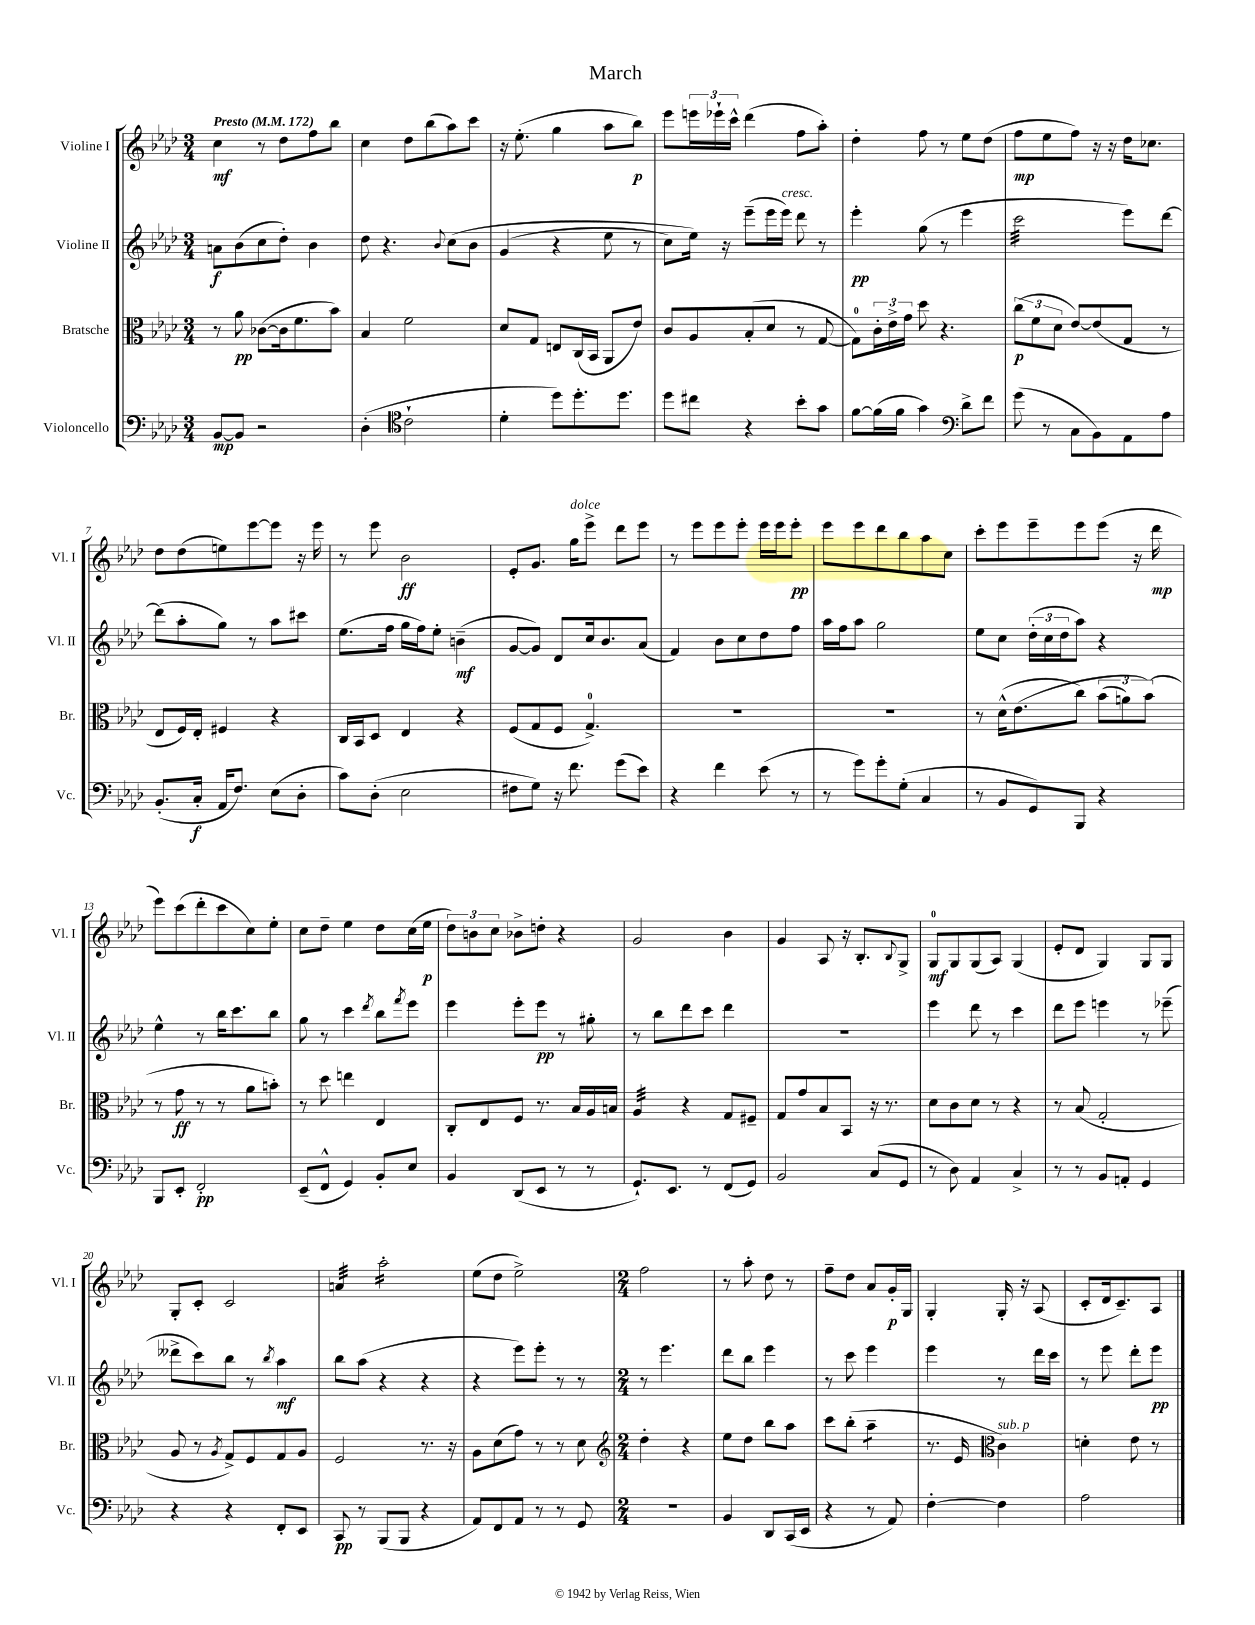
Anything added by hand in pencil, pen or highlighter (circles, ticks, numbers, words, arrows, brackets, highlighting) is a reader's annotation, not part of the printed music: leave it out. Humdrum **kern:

**kern	**kern	**kern	**kern
*staff4	*staff3	*staff2	*staff1
*clefF4	*clefC3	*clefG2	*clefG2
*k[b-e-a-d-]	*k[b-e-a-d-]	*k[b-e-a-d-]	*k[b-e-a-d-]
*M3/4	*M3/4	*M3/4	*M3/4
*MM172	*MM172	*MM172	*MM172
[8BB-	8r	8a	4cc
8BB-]	8a-	(8b-	.
2r	([8c-	8cc	8r
.	16c-]	8dd-')	8dd-
.	8.f	.	.
.	.	4b-	8ff
.	8b-)	.	8bb-
=	=	=	=
(4D-'	4B-	8dd-	4cc
.	.	4.r	.
*clefC4	*	*	*
2c`	2f	.	8dd-
.	.	.	(8bb-
.	.	8qqb-	.
.	.	&(8cc	8aa-)
.	.	8b-	8ccc
=	=	=	=
4d-'	8d-	(4g	16r
.	.	.	(8.ee-'
.	8G	.	.
8dd-)	8E	4r	4gg
8.dd-'	(16C	.	.
.	16BB-	.	.
.	8AA-	8ee-	8aa-
8.dd-	.	.	.
.	8e-)	8r	8bb-)
=	=	=	=
8dd-	8c	8cc)	8eee-
8cc#	8A-	16ee-&)	24eee
.	.	.	24eee-`
.	.	16r	.
.	.	.	24ccc^^
4r	(8B-'	(8eee-~	(4ddd-
.	8d-	16eee-	.
.	.	16eee-)	.
8b-'	8r	8ddd-	8ff
8g	[8G	8r	8aa-')
=	=	=	=
[8f	8G])	4eee-'	4dd-'
(16f]	24c'	.	.
.	24e-^	.	.
16f	.	.	.
.	24g	.	.
4g)	8dd-	(8gg	8ff
.	4.r	8r	8r
*clefF4	*	*	*
8d-^	.	4eee-	8ee-
8f	.	.	(8dd-
=	=	=	=
(8g	(12cc	2ccc	8ff
.	12f	.	.
8r	.	.	8ee-
.	12d-	.	.
8C	[8e-)	.	8ff)
8BB-)	(8e-]	.	16r
.	.	.	16r
8AA-	8G	8eee-)	16dd-
.	.	.	8.cc-
8A-	8r	[8ddd-	.
=	=	=	=
(8.BB-'	8E-	(8ddd-]	8dd-
.	16F)	8aa-'	(8dd-
16C'	16E-'	.	.
16AA-	4F#	8gg)	8ee)
8.F)	.	.	.
.	.	8r	[8eee-
(8E-	4r	8aa-	8eee-]
8D-'	.	8ccc#	16r
.	.	.	16eee-
=	=	=	=
8c)	16C	(8.ee-	8r
.	16BB-	.	.
(8D-'	8D-	.	8eee-
.	.	16ff	.
2E-	4E-	16gg	2b-
.	.	16ff)	.
.	.	8ee-'	.
.	4r	(4b~	.
=	=	=	=
8F#	(8F	[8g	8e-'
8G)	8G	8g])	8.g
16r	8F	8d-	.
8.f	.	.	16gg
.	4.G^)	16cc	8eee-^
.	.	8.b-	.
(8g	.	.	8ddd-
8e-)	.	(8a-	8eee-
=	=	=	=
4r	2.r	4f)	8r
.	.	.	8eee-
4f	.	8b-	8eee-
.	.	8cc	8eee-'
(8e-	.	8dd-	16eee-
.	.	.	16eee-
8r	.	8ff	8eee-'
=	=	=	=
8r	2.r	16aa-	8eee-
.	.	16ff	.
8g)	.	8aa-	8eee-
8g'	.	2gg	8ddd-
(8G'	.	.	8bb-
4C	.	.	8aa-
.	.	.	8cc
=	=	=	=
8r	8r	8ee-	8ccc'
8BB-	(16d-^^	8cc	8eee-
.	&(8.e-	.	.
8GG)	.	(24dd-'	8eee-~
.	.	24cc	.
.	.	24dd-	.
8BBB-	8cc)	8aa-)	8eee-
4r	(12b-	4r	(8eee-
.	12a)	.	.
.	.	.	16r
.	(12b-&)	.	.
.	.	.	16ddd-
=	=	=	=
8BBB-	8r	4ee-^^	8eee-)
8EE-'	8g	.	(8ccc
2FF'	8r	8r	8ddd-'
.	8r	16bb-	8ccc
.	.	8.ccc	.
.	8a-	.	8cc)
.	8b')	8bb-	8ee-'
=	=	=	=
(8EE-~	8r	8gg	8cc
8FF^^	8dd-	8r	8dd-~
4GG)	4ee	4ccc	4ee-
.	.	8qddd-	.
8BB-'	4E-	8bb-	8dd-
.	.	8qfff	.
8E-	.	8eee-	(16cc
.	.	.	16ee-
=	=	=	=
4BB-	8C'	4eee-	12dd-)
.	.	.	12b
.	8E-	.	.
.	.	.	12cc
(8DD-	8F	8eee-'	8b-^
8EE-	8.r	8eee-	8dd'
8r	.	8r	4r
.	16B-	.	.
8r	16A-	8gg#'	.
.	16B	.	.
=	=	=	=
8.GG`)	4A-	8r	2g
.	.	8bb-	.
8.EE-	.	.	.
.	4r	8ddd-	.
8r	.	8ccc	.
(8FF	8G	4ddd-	4b-
8GG)	8F#~	.	.
=	=	=	=
2BB-	8G	2.r	4g
.	8g	.	.
.	8B-	.	8A-
.	8BB-	.	16r
.	.	.	8.B-'
(8C	16r	.	.
.	8.r	.	.
.	.	.	8qqB-
8GG	.	.	8G^
=	=	=	=
8r	8d-	4eee-	8G
8D-)	8c	.	8G
4AA-	8d-	8ddd-	(8G
.	8r	8r	8A-)
4C^	4r	4ccc	(4G
=	=	=	=
8r	8r	8ddd-	8e-'
8r	(8B-	8eee-	8d-
8BB-	2G'	4eee	4G)
8AA'	.	.	.
4GG	.	8r	8G
.	.	(8eee-~	8G
=	=	=	=
4r	8A-	8ddd--^	8G'
.	8r	8ccc)	8c'
.	8qA-	.	.
4r	8G^)	8bb-	2c
.	8F	8r	.
.	.	8qbb-	.
8FF'	8G	4aa-	.
8EE-	8A-	.	.
=	=	=	=
8CC	2F	8bb-	4a
8r	.	(8aa-	.
(8BBB-	.	4r	2aa-'
8BBB-	.	.	.
4r	8.r	4r	.
.	16r	.	.
=	=	=	=
8AA-)	8A-	4r	(8ee-
8FF	(8d-	.	8dd-
8AA-	8g)	8eee-)	2ee-^)
8r	8r	8eee-'	.
8r	8r	8r	.
8GG	8d-	8r	.
=	=	=	=
*	*clefG2	*	*
*M2/4	*M2/4	*M2/4	*M2/4
2r	4dd-'	8r	2ff
.	.	4.eee-	.
.	4r	.	.
=	=	=	=
4BB-	8ee-	8ddd-	8r
.	8dd-	8bb-	8aa-'
8DD-	8bb-	4eee-	8dd-
(16CC	8aa-	.	8r
16EE-	.	.	.
=	=	=	=
4r	8ccc	8r	8ff~
.	(8bb-'	8ccc	8dd-
8r	4aa-~	4eee-	8a-
8AA-)	.	.	16g'
.	.	.	16G
=	=	=	=
[4F'	8.r	4eee-	4G'
.	16e-	.	.
*	*clefC3	*	*
4F]	4c)	8r	16G'
.	.	.	16r
.	.	16ddd-	(8A-
.	.	16ccc	.
=	=	=	=
2A-	4d'	8r	8c'
.	.	8eee-	16d-
.	.	.	8.c~)
.	8e-	8ddd-'	.
.	8r	8eee-	8A-
==	==	==	==
*-	*-	*-	*-
